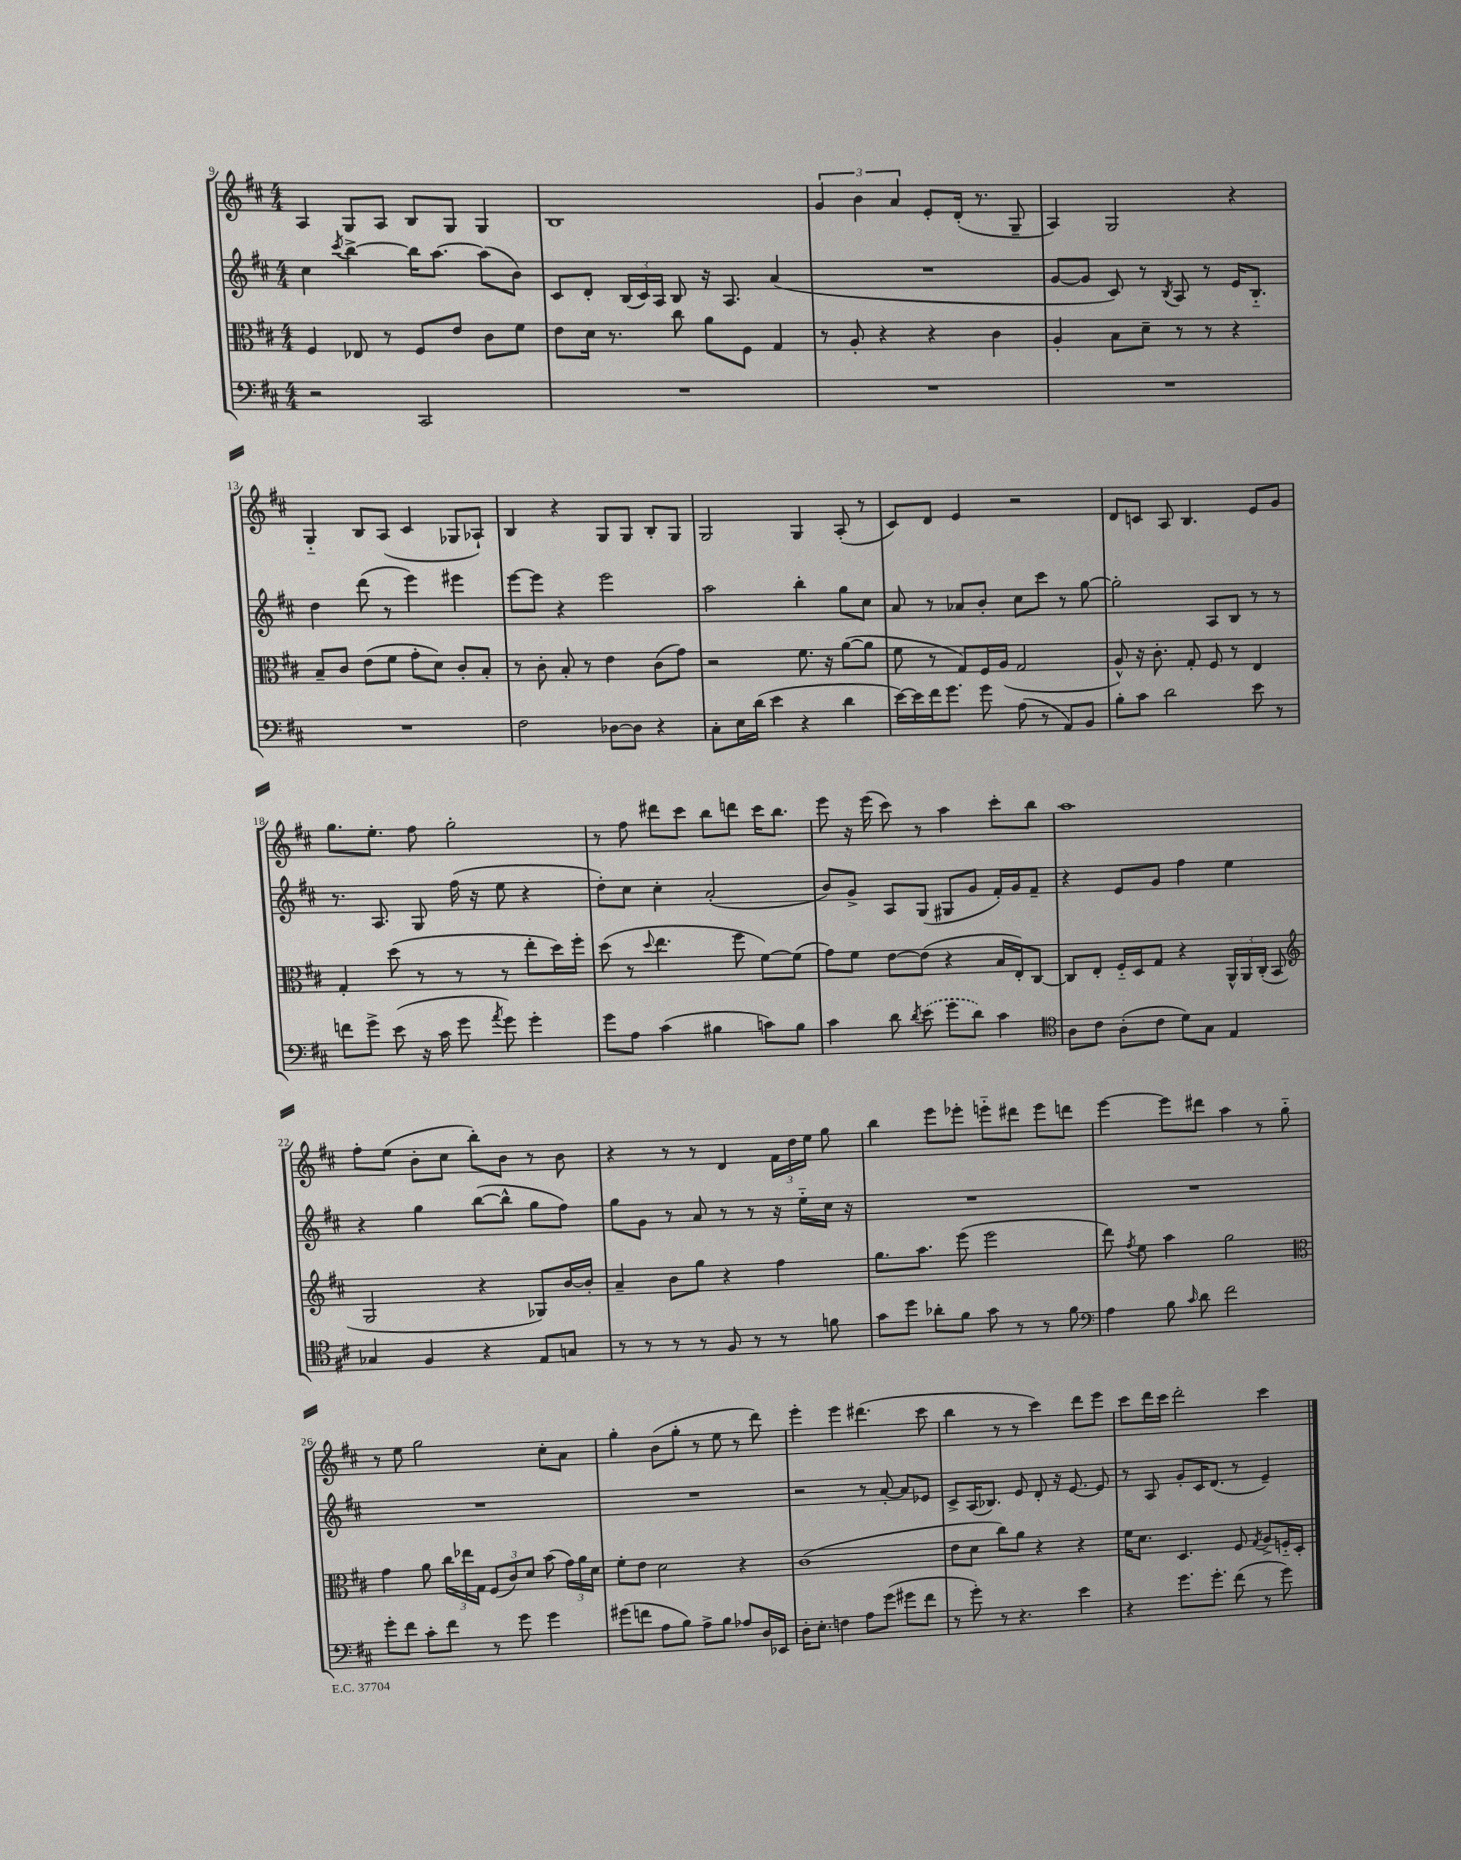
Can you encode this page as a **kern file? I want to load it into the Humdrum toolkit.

**kern	**kern	**kern	**kern
*part4	*part3	*part2	*part1
*staff4	*staff3	*staff2	*staff1
*clefF4	*clefC3	*clefG2	*clefG2
*k[f#c#]	*k[f#c#]	*k[f#c#]	*k[f#c#]
*M4/4	*M4/4	*M4/4	*M4/4
=9	=9	=9	=9
2r	4F#/	4cc#\	4A/
.	.	8qccc#/	.
.	8E-X/	[4bb^\	8G/L
.	8r	.	8A/J
2CC#/	8F#/L	16bb\KL]	8B/L
.	.	[8.aa\J	.
.	8e/J	.	8G/J
.	8c#\L	(8aa\L]	4G/
.	8f#\J	8b\J)	.
=10	=10	=10	=10
1r	8e\L	8c#/L	1B
.	16d\Jk	8d'/J	.
.	8.r	.	.
.	.	(24B/LL	.
.	.	24c#/)	.
.	.	24A/JJ	.
.	8cc#\	8B/	.
.	8a\L	16r	.
.	.	8.A/	.
.	8F#\J	.	.
.	4G/	(4a/	.
=11	=11	=11	=11
1r	8r	1r	6g/
.	8A'/	.	.
.	.	.	6b\
.	4r	.	.
.	.	.	6a/
.	4r	.	8e'/L
.	.	.	(16d'/Jk
.	.	.	8.r
.	4c#\	.	.
.	.	.	8G~/
=12	=12	=12	=12
1r	4A'/	[8g/L	4A/)
.	.	8g/J]	.
.	8B\L	8c#/)	2G/
.	8d~\J	8r	.
.	.	8qB/	.
.	8r	8A/	.
.	8r	8r	.
.	4r	16e/KL	4r
.	.	8.B/J	.
!!LO:LB:g=z
=13	=13	=13	=13
1r	8B~/L	4dd\	4G/
.	8c#/J	.	.
.	(8e\L	(8ddd\	8B/L
.	8f#\J	8r	(8A/J
.	8g'\L	4eee\)	4c#/
.	8d\J)	.	.
.	8c#'/L	4eee#X\	8G-X/L
.	8B'/J	.	8A-X`/J)
=14	=14	=14	=14
2F#\	8r	[8eee\L	4B/
.	8c#'\	8eee\J]	.
.	8B'/	4r	4r
.	8r	.	.
[8D-X\L	4e\	2eee\	8G/L
8D-\J]	.	.	8G/J
4r	(8c#\L	.	8B'/L
.	8g\J)	.	8G/J
=15	=15	=15	=15
8C#'\L	2r	2aa\	2G/
16E\L	.	.	.
(16d\JJ	.	.	.
4e\	.	.	.
4r	8.f#\	4bb'\	4G/
.	16r	.	.
4d\	([8a\L	8gg\L	(8A'/
.	8a\J]	8cc#\J	8r
=16	=16	=16	=16
[16e\LL)	8f#\	8a/	8c#/L)
16e\]	.	.	.
16f#\J	8r	8r	8d/J
8.g\J	.	.	.
.	8G/L)	8a-X/L	4e/
8g\	16F#/L	8b'/J	.
.	(16A/JJ	.	.
(8A\	2G/	8cc#\L	2r
8r	.	8ccc#\J	.
8AA/L)	.	8r	.
8BB/J	.	[8gg\	.
=17	=17	=17	=17
8B'\L	8A^^/)	2gg'\]	8d/L
8c#\J	16r	.	8cn/J
.	8.c#'\	.	.
2d\	.	.	8A/
.	8G'/	.	4.B/
.	8F#/	8A/L	.
.	8r	8B/J	.
8e\	4E/	8r	8e/L
8r	.	8r	8g/J
!!LO:LB:g=z
=18	=18	=18	=18
8fn\L	4G'/	8.r	8.gg\L
8g^\J	.	.	.
.	.	8.A/	8.ee'\J
(8e\	(8dd\	.	.
16r	8r	8G/	8ff#\
16c#\	.	.	.
8g\	8r	(16ff#\	2gg'\
.	.	16r	.
8qa/	.	.	.
8g\)	8r	8ee\	.
4g'\	8ee'\L	4r	.
.	16dd\L)	.	.
.	16ff#'\JJ	.	.
=19	=19	=19	=19
8g\L	(8dd\	8dd'\L)	8r
8A\J	8r	8cc#\J	8ff#\
.	8qqdd/	.	.
(4c#\	4.ee\	4cc#'\	8ddd#X\L
.	.	.	8ccc#\J
4B#X\	.	(2a'/	8bb\L
.	8ff#\	.	8dddn\J
8cn\L)	[8f#\L)	.	16ccc#\KL
.	.	.	8.bb\J
8B#\J	(8f#\J]	.	.
=20	=20	=20	=20
4c#\	8g\L)	8b/L)	8eee\
.	8f#\J	8g^/J	16r
.	.	.	(16eee\
8d\	[8e\L	8A/L	8ccc#\)
8qd/	.	.	.
(8e\	(8e\J]	(8G/J	8r
8g\L	4r	8G#X/L	4aa\
8d\J)	.	8g/J	.
4c#\	16B/LL	16f#'/LL)	8ccc#'\L
.	16E'/J)	16g/J	.
.	[8C#/J	8f#~/J	8bb\J
=21	=21	=21	=21
*clefC4	*	*	*
8A\L	8C#/L]	4r	1aa
8c#\J	8E'/J	.	.
(8A'\L	16F#/LL	8e/L	.
.	16D/J	.	.
8c#\J	8G/J	8g/J	.
8d\L)	4r	4ff#\	.
8G\J	.	.	.
4E/	24AA^^/LL	4ee\	.
.	24AA/	.	.
.	(24C#'/JJ	.	.
.	8BB/	.	.
!!LO:LB:g=z
=22	=22	=22	=22
*	*clefG2	*	*
4G-X/	2G/	4r	8ff#'\L
.	.	.	(8ee\J
4F#/	.	4gg\	8b'\L
.	.	.	8cc#\J
4r	4r	([8bb\L	8bb'\L)
.	.	8bb^^\J]	8b\J
8E/L	8G-X/L)	8gg\L	8r
8Gn/J	[16b/L	8ff#\J)	8b\
.	16b'/JJ]	.	.
=23	=23	=23	=23
8r	4a~/	8gg\L	4r
8r	.	8g\J	.
8r	8b\L	8r	8r
8r	8gg\J	8a/	8r
8F#/	4r	8r	4d/
8r	.	8r	.
8r	4ff#\	16r	24f#\LL
.	.	.	24dd\
.	.	16ee\LL	.
.	.	.	24ee\JJ
8fn\	.	16cc#\JJ	8gg\
.	.	16r	.
=24	=24	=24	=24
8g\L	8.gg\L	1r	4bb\
8dd\J	.	.	.
.	8.aa\J	.	.
8a-X'\L	.	.	8eee\L
8f#\J	(8eee\	.	8eee-X'\J
8g\	2eee\	.	8eeen\L
8r	.	.	8ddd#X\J
8r	.	.	8eee\L
8f#\	.	.	8dddn\J
=25	=25	=25	=25
*clefF4	*	*	*
4A\	8ddd\)	1r	[4eee\
.	8qff#/	.	.
.	8ee\	.	.
8B\	4aa\	.	8eee\L]
16qqc#/	.	.	.
8d\	.	.	8ddd#X\J
2f#\	2gg\	.	4aa\
.	.	.	8r
.	.	.	8gg\
!!LO:LB:g=z
=26	=26	=26	=26
*	*clefC3	*	*
8g'\L	4g\	1r	8r
8f#\J	.	.	8ee\
8c#'\L	8a\	.	2gg\
8f#\J	24cc#\LL	.	.
.	24ee-X\	.	.
.	24G\JJ	.	.
8r	(12F#/L	.	.
.	12c#/)	.	.
8g\	.	.	.
.	12d/J	.	.
4g\	(8b\	.	8cc#'\L
.	24g\LL)	.	8a\J
.	24a\	.	.
.	24d\JJ	.	.
=27	=27	=27	=27
(8g#X\L	8f#'\L	1r	4gg'\
8fn\J	8e\J	.	.
8A\L	2d\	.	(8b\L
8B\J)	.	.	8gg'\J
8A^\L	.	.	8r
8B\J	.	.	8ee\
8A-X/L	4r	.	8r
16D/L	.	.	8ddd\)
16EE-X/JJ	.	.	.
=28	=28	=28	=28
16D'\KL	(1c#	2r	4eee'\
8.E'\J	.	.	.
4Fn\	.	.	4eee\
8A\L	.	8r	(4.ddd#X\
(8g\J	.	[8a'/	.
8g#X\L	.	8a/L]	.
8f#\J	.	8e-X/J	8ccc#\
=29	=29	=29	=29
8r	8e\L	8c#^/L	4bb\
8g'\)	8d\J	(16A/K	.
.	.	8.B-X/J)	.
8r	8cc#\L)	.	8r
4.r	8a\J	8e/	8r
.	4r	8d'/	4ccc#\)
.	.	16r	.
.	.	[8.e/	.
4e\	4r	.	8ddd\L
.	.	8e/]	8eee\J
=30	=30	=30	=30
4r	16f#\KL	8r	8ccc#\L
.	8.d\J	.	.
.	.	8A/	16ddd\L
.	.	.	16ccc#\JJ
8.g\L	4.D/	8g'/L	2ddd'\
.	.	16c#/K	.
8.g'\J	.	(8.d/J	.
(8f#\	8F#/	8r	.
.	8qG/	.	.
8r	8A^/L	4e~/)	4ccc#\
8g\)	16Fn/L	.	.
.	16D'/JJ	.	.
==	==	==	==
*-	*-	*-	*-
